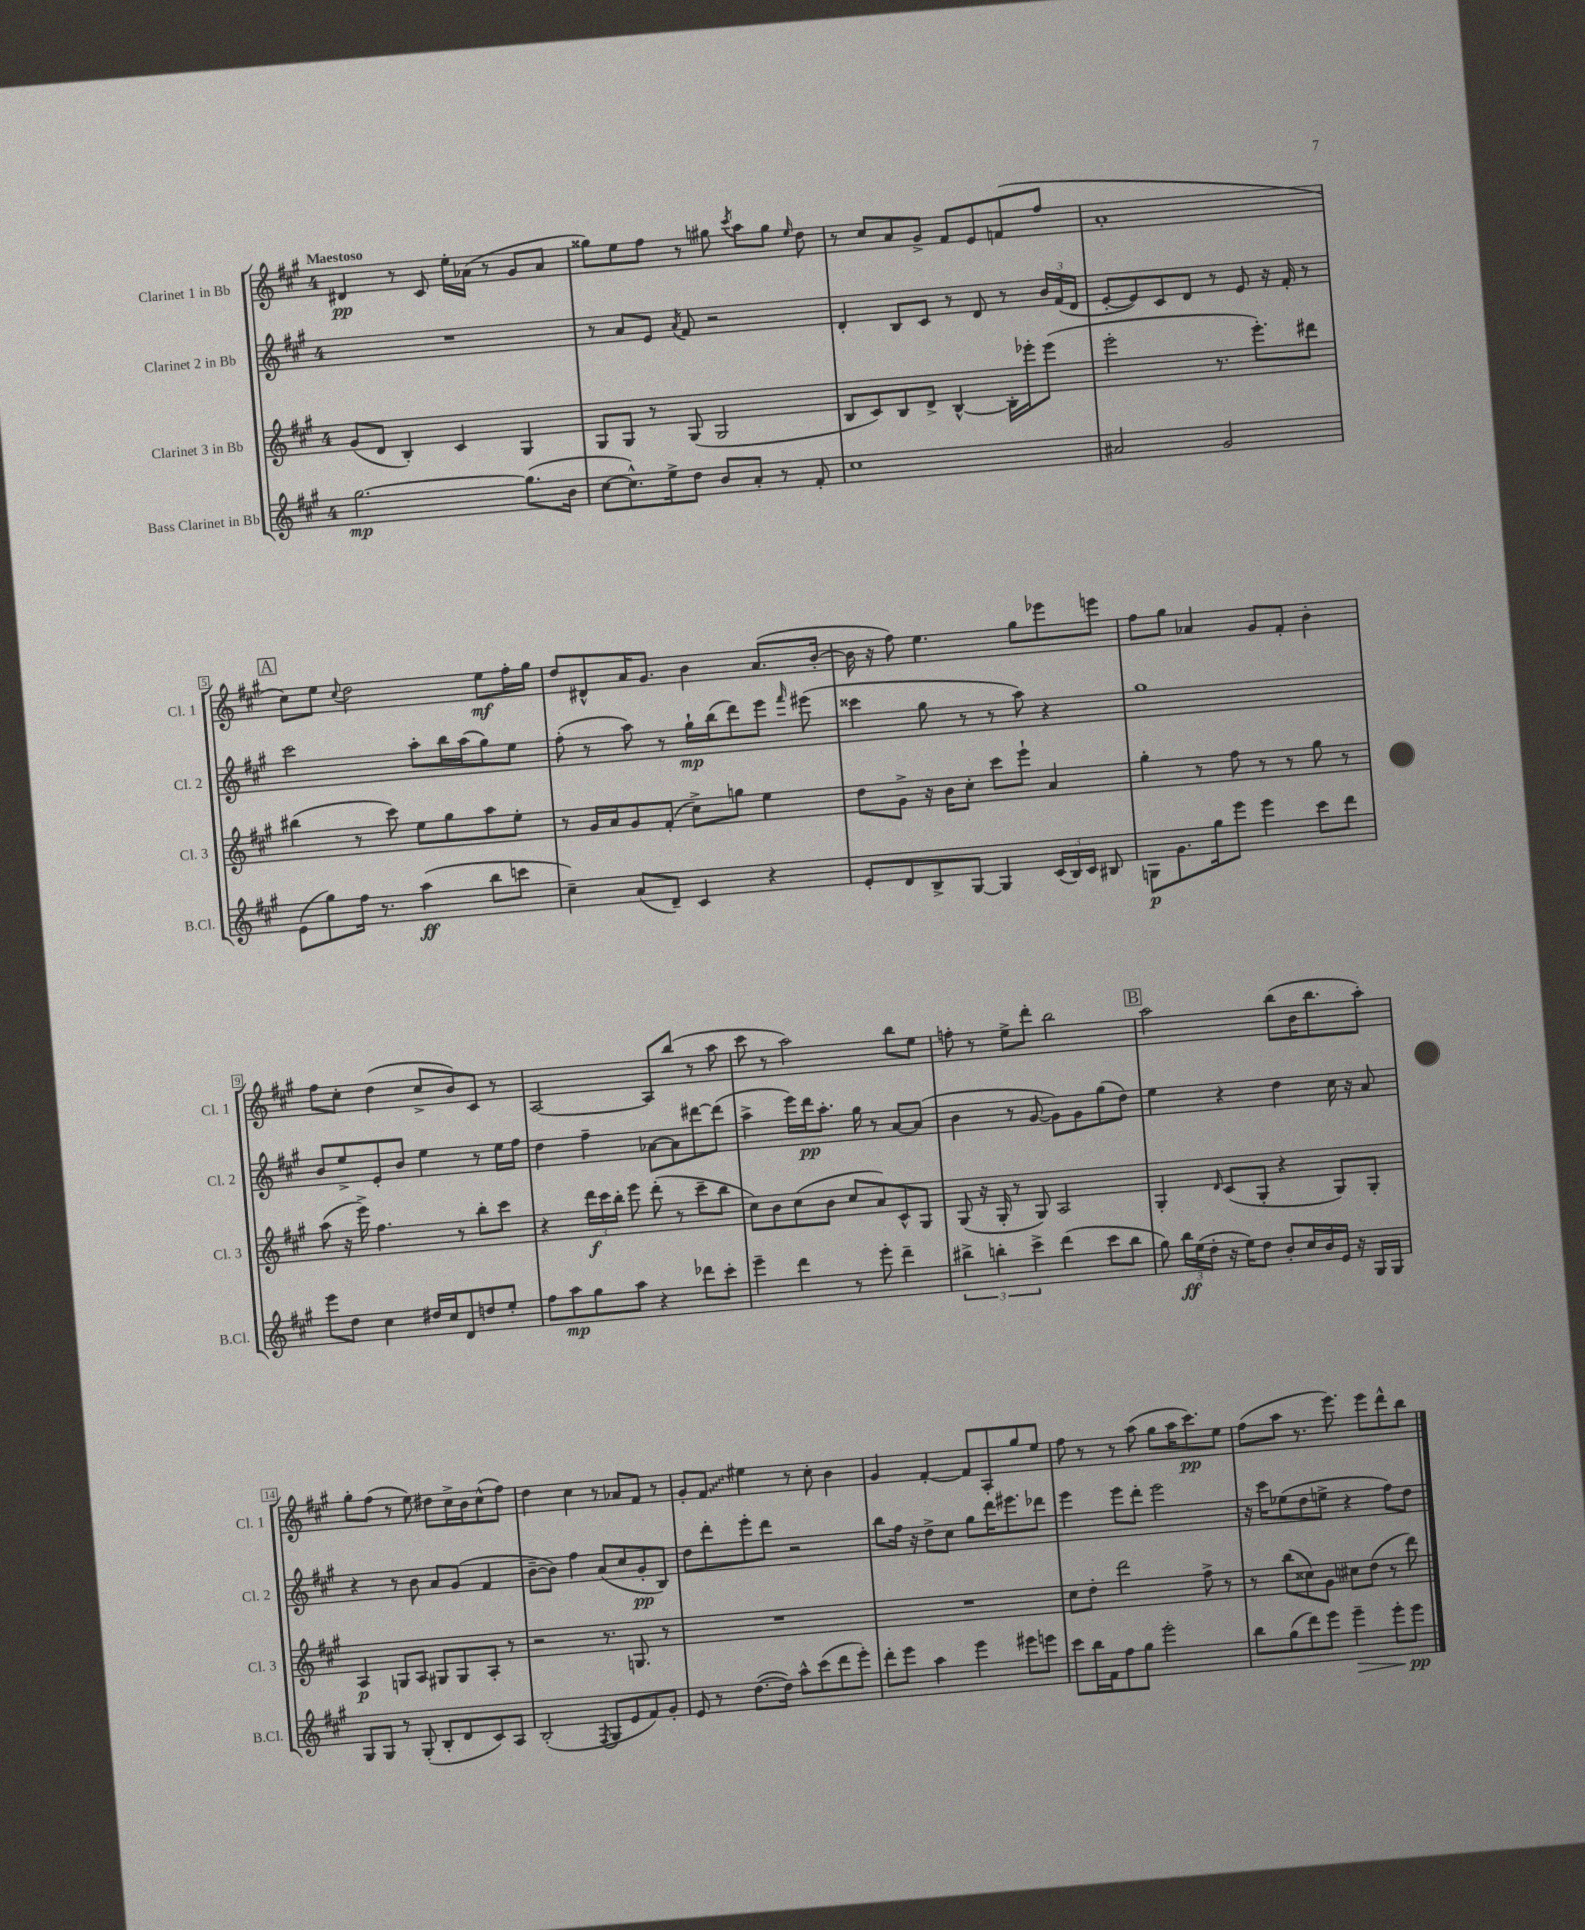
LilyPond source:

<<
\new StaffGroup <<
\new Staff = "s0" \with { instrumentName = "Clarinet 1 in Bb" shortInstrumentName = "Cl. 1" } {
    \clef treble \key a \major \once \override Staff.TimeSignature.style = #'single-digit \time 4/4 \tempo "Maestoso"
    \autoBeamOff dis'4\pp r8 cis'8 e''16[-. aes'16]( r8 gis'8[ aes'8] |
    gisis''8[) e''8 fis''8] r8 gis''8 \acciaccatura { cis'''8 } a''8[ gis''8] \grace { e''16 } d''8 |
    r8 cis''8[ a'8 gis'8]-> fis'8[ e'8 f'8( fis''8] |
    a'1-. |
    \mark \markup { \box "A" } cis''8[) e''8] \appoggiatura { cis''8 } d''2 e''8[\mf fis''16-. gis''16] |
    d''8[ dis'8-^ a'16 gis'8.] b'4 a'8.[( b'16]~-. |
    b'16 r16 fis''8) e''4. gis''8[ ees'''8 e'''8] |
    fis''8[ gis''8] aes'4 gis'8[ fis'8]-. b'4-. |
    fis''8[ cis''8]-. d''4( cis''8[-> b'8) cis'8] r8 |
    a2~ a8[ b''8]( r8 a''8 |
    cis'''8 r8 a''2) b''8[ e''8] |
    f''8-. r8 e''8[-> d'''8]-. b''2 |
    \mark \markup { \box "B" } a''2 b''8[( b'16 b''8. a''8]-.) |
    gis''8[-. fis''8]( r8 e''8) dis''8[ cis''16-> b'16 cis''8-^( fis''8]) |
    d''4 cis''4 r8 aes'8[ fis'8] r8 |
    gis'8[-. \once \override Glissando.style = #'zigzag fis'8]\glissando eis''4 r8 cis''8-. b'4 |
    gis'4 fis'4~-. fis'8[ a8-. gis''8 e''8] |
    fis''8 r8 r8 a''8( gis''8[ a''16 cis'''8.\pp) e''8] |
    fis''8[( a''8] r8. e'''8.) e'''8[ d'''8-^ b''8] \bar "|." |
}
\new Staff = "s1" \with { instrumentName = "Clarinet 2 in Bb" shortInstrumentName = "Cl. 2" } {
    \clef treble \key a \major \once \override Staff.TimeSignature.style = #'single-digit \time 4/4
    \autoBeamOff R1 |
    r8 a'8[ e'8] \acciaccatura { a'8 } fis'8 r2 |
    d'4-. b8[ cis'8] r8 d'8 r8 \tuplet 3/2 { b'16[ fis'16( d'16] } |
    e'8[~-. e'8) cis'8 d'8] r8 e'8 r16 fis'16-. r8 |
    \mark \markup { \box "A" } cis'''2 a''8[-. b''16 a''16( gis''8) e''8] |
    fis''8-.( r8 a''8) r8 gis''16[-!\mp b''16( d'''8) e'''8] \grace { fis'''16 } eis'''8( |
    cisis'''4 gis''8 r8 r8 a''8) r4 |
    gis''1 |
    b'8[ e''8-> e'8-. b'8] e''4 r8 e''16[ fis''16] |
    d''4 fis''4-- aes'8[~ aes'8 dis'''8~ dis'''8]( |
    a''4-> e'''16[) d'''16\pp a''8.]-. gis''16 r8 a'8[~ a'8]( |
    b'4 r8 gis'8~ gis'8[) gis'8 gis''8( d''8]) |
    \mark \markup { \box "B" } e''4 r4 d''4 cis''16 r16 a'8 |
    r4 r8 b'8 a'8[ gis'8]( fis'4 |
    b'8[~-- b'8]) fis''4 a'8[( cis''8 gis'8-.\pp b8]) |
    d''8[ d'''8-. e'''8-. d'''8] r2 |
    b''8[ fis''16] r16 d''8[-> cis''8] gis''8[ d'''16 eis'''8. des'''8] |
    e'''4 e'''8[ d'''8]-. e'''2 |
    r16 cis'''16[ ees''8( d''8 e''8]-> r4 fis''8[) d''8] \bar "|." |
}
\new Staff = "s2" \with { instrumentName = "Clarinet 3 in Bb" shortInstrumentName = "Cl. 3" } {
    \clef treble \key a \major \once \override Staff.TimeSignature.style = #'single-digit \time 4/4
    \autoBeamOff gis'8[( d'8] b4-.) cis'4 gis4 |
    gis8[ gis8] r8 gis8( gis2 |
    b8[ cis'8) b8 d'8]-> b4~-^ b16[-. ees'''16-. ees'''8]( |
    e'''2-. r8. e'''8.[-.) dis'''8] |
    \mark \markup { \box "A" } bis''4( r8 cis'''8) e''8[ gis''8 a''8 e''8]-. |
    r8 gis'16[ a'16 gis'8 fis'8]-.( cis''8[->) g''8] e''4 |
    d''8[ gis'8]-> r16 b'16[ cis''8]-. cis'''8[ e'''8]-! a'4 |
    gis''4-. r8 fis''8 r8 r8 gis''8 r8 |
    a''8( r16 e'''16->) fis''4. r8 b''8[-. cis'''8] |
    r4 \tuplet 3/2 { d'''16[\f cis'''16 b''16]-. } e'''8 d'''8-.( r8 cis'''8[-- b''8] |
    cis''8[) b'8 cis''8( b'8] cis''8[ a'8) cis'8-^ gis8] |
    gis8( r16 gis16-. r8 gis8) a2 |
    \mark \markup { \box "B" } gis4-. \grace { d'16 } cis'8[( gis8]-. r4 gis8[) gis8]-. |
    a4\p g8[ a8] gis8[ gis8 a8]-. r8 |
    r2 r8. g8. r8 |
    R1 |
    R1 |
    cis''8[ d''8]-. d'''2 fis''8-> r8 |
    r8 b''8[( cisis''8) gis'8] cis''8[ d''8]( r8 d'''8) \bar "|." |
}
\new Staff = "s3" \with { instrumentName = "Bass Clarinet in Bb" shortInstrumentName = "B.Cl." } {
    \clef treble \key a \major \once \override Staff.TimeSignature.style = #'single-digit \time 4/4
    \autoBeamOff gis''2.~\mp gis''8.[( b'16] |
    cis''8[~ cis''8.-^) e''16-> d''8] b'8[ a'8]-. r8 fis'8-. |
    cis''1 |
    ais'2 gis'2 |
    \mark \markup { \box "A" } e'8[( gis''8) fis''16] r8. a''4\ff( b''8[ c'''8] |
    cis''4--) a'8[( d'8]--) cis'4 r4 |
    e'8[-. d'8 b8-> gis8]~ gis4 \tuplet 3/2 { cis'16[( b16) cis'16] } bis8 |
    g8[\p gis'8. gis''16 e'''8] e'''4 cis'''8[ d'''8] |
    e'''8[ d''8] cis''4 dis''16[ cis''16 d'8 d''8 e''8]-. |
    fis''8[ a''8\mp gis''8 a''8] r4 des'''8[ cis'''8]-. |
    e'''4-- d'''4 r8 e'''8-. d'''4-- |
    \tuplet 3/2 { bis''4-> b''4-. cis'''4-> } d'''4( cis'''8[ b''8] |
    \mark \markup { \box "B" } gis''8) \tuplet 3/2 { b''16[\ff e''16( d''16]-. } r16 e''16[) d''8] b'8[-. cis''16 b'16 e'16] r16 gis16[ gis16] |
    gis8[ gis8] r8 gis8-.( b8[-. d'8 cis'8) a8] |
    b2-.( \acciaccatura { fis8 } gis8[ e'8 fis'8) gis'8]-. |
    e'8 r8 d''8.[~( d''16]) a''8[-^ cis'''8( d'''8 e'''8]-.) |
    d'''8[-. e'''8] a''4 e'''4 eis'''8[ e'''8] |
    cis'''8[ b''16 fis'16 fis''8 gis''8] e'''2-. |
    b''8[ gis''8( d'''8) e'''8] e'''4--\> e'''8[-. e'''8]\pp\! \bar "|." |
}
>>
>>
\layout { \context { \Score \override BarNumber.stencil = #(make-stencil-boxer 0.1 0.3 ly:text-interface::print) } }
